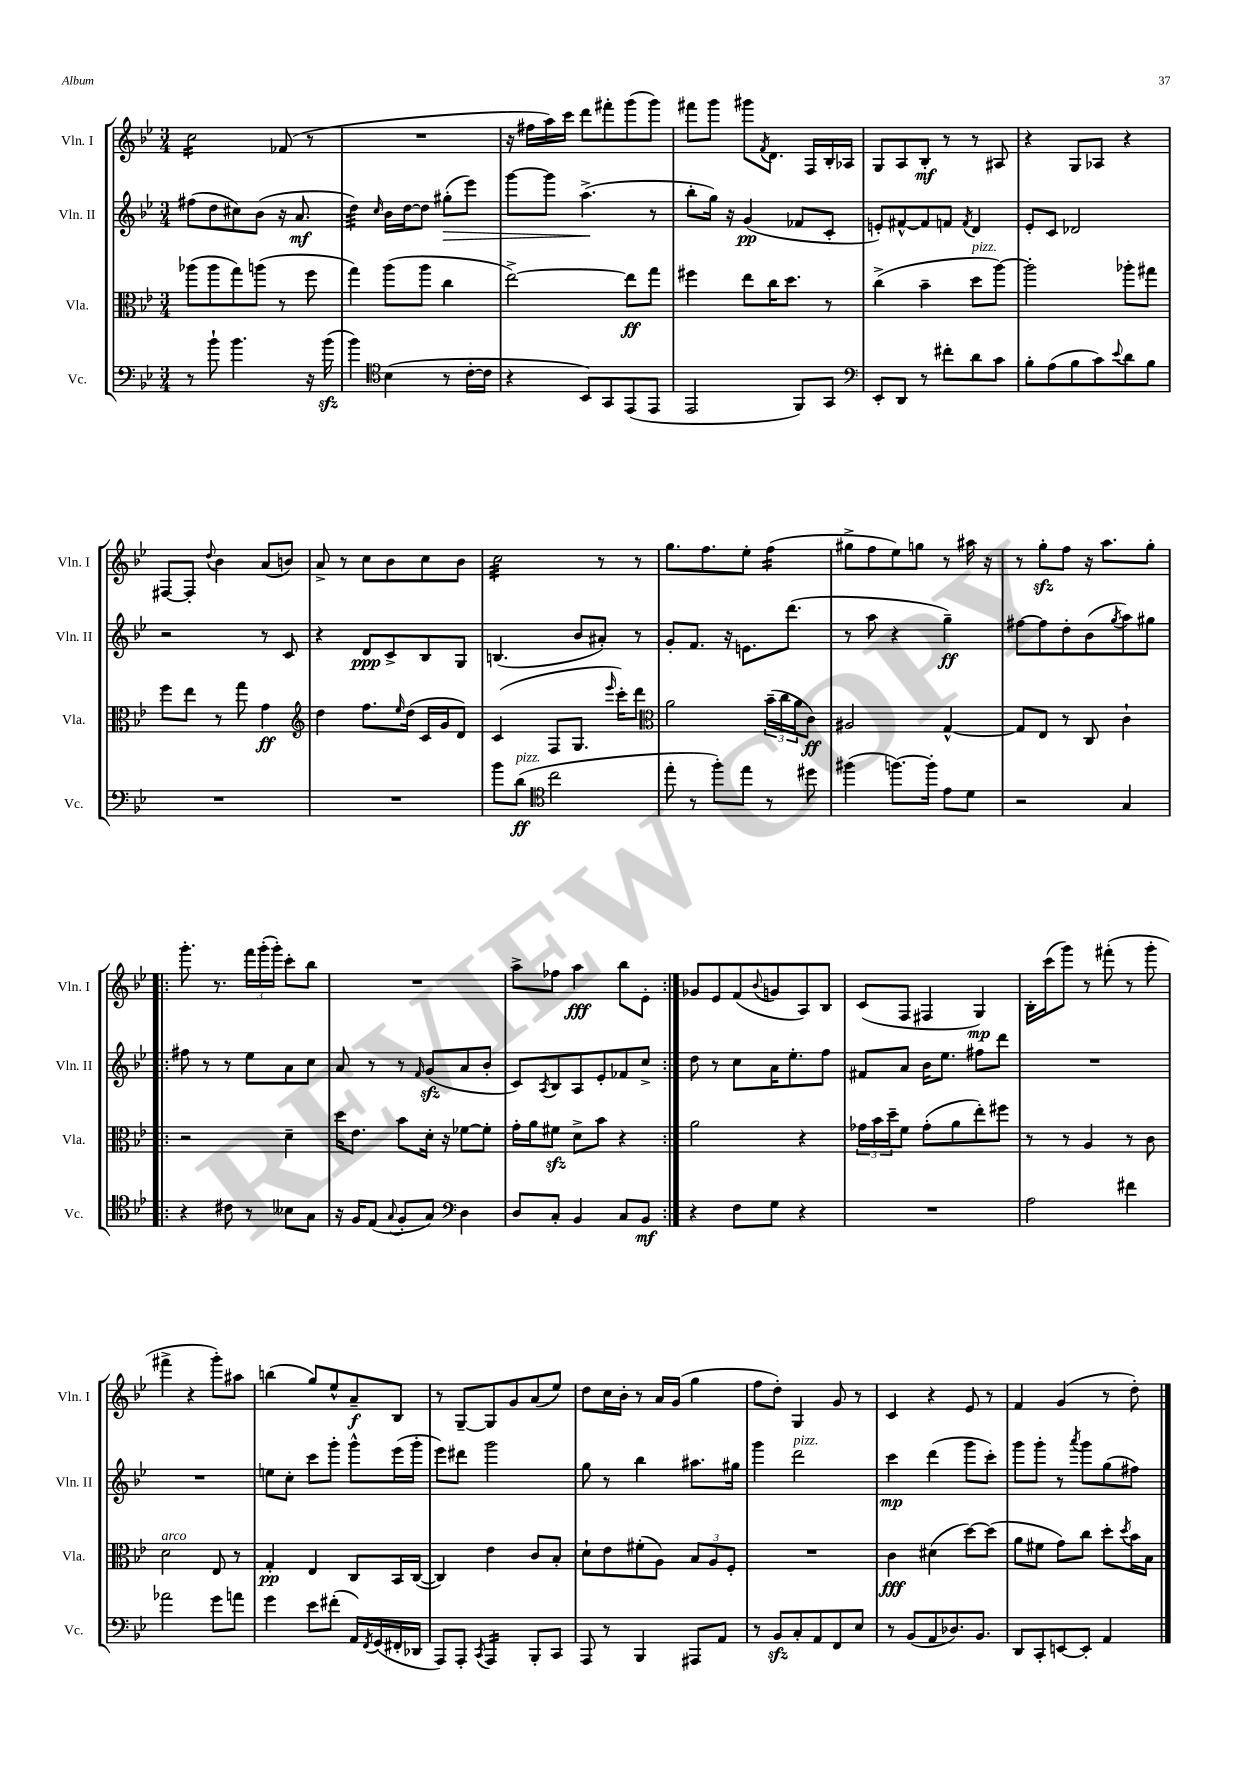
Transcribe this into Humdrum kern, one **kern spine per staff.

**kern	**kern	**kern	**kern
*staff4	*staff3	*staff2	*staff1
*clefF4	*clefC3	*clefG2	*clefG2
*k[b-e-]	*k[b-e-]	*k[b-e-]	*k[b-e-]
*M3/4	*M3/4	*M3/4	*M3/4
8r	(8aa-\L	(8ff#\L	2cc\
8b-`\	8aa-\	8dd\	.
4.b-\	8gg\)	8cc#\)	.
.	(8aa\J	(8b-\J	.
.	8r	16r	(8f-/
.	.	8.a/	.
16r	8ff\	.	8r
(16b-\	.	.	.
=	=	=	=
4b-\)	4gg\)	4dd\)	2.r
*clefC4	*	*	*
.	.	16qqcc/	.
(4B-\	(8aa\L	16b-\LL	.
.	.	[16dd\J	.
.	8aa\J	8dd\]J	.
8r	4cc\	(8gg#'\L	.
[16c'\LL	.	8eee-\J)	.
16c\]JJ	.	.	.
=	=	=	=
4r	[2ee-^\)	[8ggg\L	16r
.	.	.	16ff#\LL
.	.	8ggg\]J	16aa\)
.	.	.	16ccc\JJ
8BB-/L)	.	(4.aa^\	8ddd\L
8GG/	.	.	8fff#'\
(8EE-/	8ee-\]L	.	(8ggg\
8EE-/J	8gg\J	8r	8ggg\J)
=	=	=	=
2EE-/	4ff#\	8bb-'\L	8fff#\L
.	.	16gg\Jk)	8ggg\J
.	.	16r	.
.	8ee-\L	(4g/	8ggg#\L
.	.	.	8qf/
.	16cc\K	.	8.d\J
.	8.dd\J	.	.
8FF/L)	.	8f-/L	.
.	.	.	16F/LL
8GG/J	8r	8c'/J	16B-'/
.	.	.	16A-/JJ
=	=	=	=
*clefF4	*	*	*
8EE-'/L	(4cc^\	8e'/L)	8G/L
8DD/J	.	[8f#^^/	8A/
8r	4b-~\	8f#/]	8B-'/J
8f#'\L	.	8f/J	8r
.	.	8qf/	.
8d\	8dd\L	4d/	8r
8c\J	[8aa\J)	.	8A#/
=	=	=	=
8B-'\L	2aa'\]	8e-'/L	4r
(8A\	.	8c/J	.
8B-\	.	2d-/	8G/L
8c\)	.	.	8A-/J
8qqe-/	.	.	.
8d\	8aa-'\L	.	4r
8B-\J	8gg#\J	.	.
=	=	=	=
2.r	8ff\L	2r	[8F#/L
.	8ee-\J	.	8F#'/]J
.	.	.	8qqdd/
.	8r	.	4b-\
.	8gg\	.	.
.	4g\	8r	(8a/L
.	.	8c/	8b/J)
=	=	=	=
*	*clefG2	*	*
2.r	4dd\	4r	8a^/
.	.	.	8r
.	8.ff\L	8d/L	8cc\L
.	.	8c^/	8b-\
.	16qqee-/	.	.
.	(16dd\Jk	.	.
.	16c/LL	8B-/	8cc\
.	16g/J	.	.
.	8d/J)	8G/J	8b-\J
=	=	=	=
8b-\L	(4c/	(4.B/	2cc\
(8d\J	.	.	.
*clefC4	*	*	*
2cc\	8F/L	.	.
.	8.G/J	8b-/L	.
.	.	8a#'/J)	8r
.	16qqeee-/	.	.
.	16ccc'\LK)	.	.
.	8ddd\J	8r	8r
=	=	=	=
*	*clefC3	*	*
8ee-'\	2a\	8g'/L	8.gg\L
8r	.	8.f/J	.
.	.	.	8.ff\
8ff'\L)	.	.	.
.	.	16r	.
8ee-\J	.	8.e\L	8ee-'\J
8r	(24b-~\LL	.	(4ff\
.	24cc\	.	.
.	.	(8.ddd\J	.
.	24a\J	.	.
8dd#\	8c\J)	.	.
=	=	=	=
(4ff#\	2A#/	8r	8gg#^\L
.	.	8aa\	8ff\
[8.ff\L)	.	4r	8ee-\)
.	.	.	8gg\J
16ff'\]Jk	.	.	.
8e-\L	[4G^^/	4gg~\)	8r
8d\J	.	.	16aa#\
.	.	.	16r
=	=	=	=
2r	8G/]L	[8ff#\L	8r
.	8E-/J	8ff#\]	8gg'\L
.	8r	8dd'\	8ff\J
.	8C/	(8b-\	16r
.	.	.	8.aa\L
.	.	8qgg/	.
4G/	4c`\	8aa\)	.
.	.	8gg#\J	8gg'\J
=!|:	=!|:	=!|:	=!|:
4r	2r	8ff#\	8.ggg'\
.	.	8r	.
.	.	.	8.r
8c#\	.	8r	.
8r	.	8ee-\L	24fff\LL
.	.	.	(24ggg'\
.	.	.	24ggg'\JJ)
8B--\L	4d~\	8a\	8ccc'\L
8G\J	.	8cc\J	8bb-\J
=	=	=	=
16r	16dd\LK	8a/	2.r
16F/LK	8.e-\J	.	.
(8E-/J	.	8r	.
8qqG/	.	.	.
8F'/L	8b-\L	8r	.
.	.	16qqf/	.
8G/J)	16d'\Jk	(8g/L	.
.	16r	.	.
*clefF4	*	*	*
4D\	[8f-\L	8a/	.
.	8f-'\]J	8b-'/J	.
=	=	=	=
8D/L	16g'\LL	8c/L)	8aa^\L
.	16a\J	.	.
.	.	8qA/	.
8C'/J	8f#\J	8B-/	8ff-\J
4BB-/	8d^\L	8A/	4aa\
.	8b-\J	8e-'/	.
8C/L	4r	8f-/	8bb-\L
8BB-/J	.	8cc^/J	8e-'\J
=:|!	=:|!	=:|!	=:|!
4r	2a\	8dd\	8g-/L
.	.	8r	8e-/
8F\L	.	8cc\L	(8f/
.	.	.	8qqb-/
8G\J	.	16a\K	8g/
.	.	8.ee-'\	.
4r	4r	.	8A/)
.	.	8ff\J	8B-/J
=	=	=	=
2.r	24g-\LL	8f#/L	(8c/L
.	24b-\	.	.
.	24dd~\J	.	.
.	8f\J	8a/J	8F/J
.	(8g-'\L	16b-\LK	4F#/
.	.	8.ee-\J	.
.	8a\	.	.
.	8ee-'\)	8ff#\L	4G/)
.	8ff#\J	8ddd\J	.
=	=	=	=
2A\	8r	2.r	16B-'\LL
.	.	.	(16ccc\J
.	8r	.	8ggg\J)
.	4A/	.	8r
.	.	.	(8fff#'\
4f#\	8r	.	8r
.	8c\	.	8ggg'\
=	=	=	=
2a-\	2d\	2.r	4fff#^\
.	.	.	4r
8g\L	8E-/	.	8ggg'\L)
8a\J	8r	.	8aa#\J
=	=	=	=
4g\	4G'/	8ee\L	(4bb\
.	.	8cc'\J	.
8e-\L	4E-/	8ccc\L	8gg/L)
(8f#'\J	.	8ggg'\J	8ee-^^/
16AA/LL)	8C/L	8ggg^^\L	8a~/
8qFF/	.	.	.
(16GG/	.	.	.
16FF#'/	16BB-/L	(16eee-\L	8B-/J
16DD-/JJ	([16C/JJ	16ggg'\JJ	.
=	=	=	=
8AAA/L)	4C/])	8eee-\L)	8r
8AAA'/J	.	8ddd#\J	[8G~/L
8qCC/	.	.	.
4AAA/	4e-\	2ggg\	8G/]
.	.	.	8g/
8BBB-'/L	8c/L	.	(8a/
8CC/J	8B-'/J	.	8ee-/J)
=	=	=	=
8AAA/	8d`\L	8gg\	8dd\L
8r	8e-\	8r	16cc\L
.	.	.	16b-'\JJ
4BBB-/	(8f#'\	4bb-\	8r
.	8A\J)	.	16a/LL
.	.	.	(16g/JJ
8AAA#/L	12B-/L	8.aa#\L	4gg\
.	12A/	.	.
8AA/J	.	.	.
.	12F'/J	.	.
.	.	16gg#\Jk	.
=	=	=	=
8r	2.r	4ggg\	8ff\L
8BB-/L	.	.	8dd'\J)
8C'/	.	2ddd\	4G/
8AA/	.	.	.
8FF/	.	.	8g/
8E-/J	.	.	8r
=	=	=	=
8r	4c\	4ccc\	4c/
(8BB-/L	.	.	.
8AA/	(4d#\	(4ddd\	4r
8.D-/)	.	.	.
.	[8dd\L)	8ggg\L	8e-/
8.BB-/J	.	.	.
.	(8dd\]J	8ccc'\J)	8r
=	=	=	=
8DD/L	8a\L	8ggg\L	4f/
8CC'/	8f#\J	8ggg'\J	.
[8EE/	8g\L)	8r	(4g/
.	.	8qaaa/	.
8EE'/]J	8cc\J	8ggg\L	.
4AA/	8dd'\L	(8gg\	8r
.	8qdd/	.	.
.	16b-\L	8ff#\J)	8dd'\)
.	16B-\JJ	.	.
==	==	==	==
*-	*-	*-	*-
